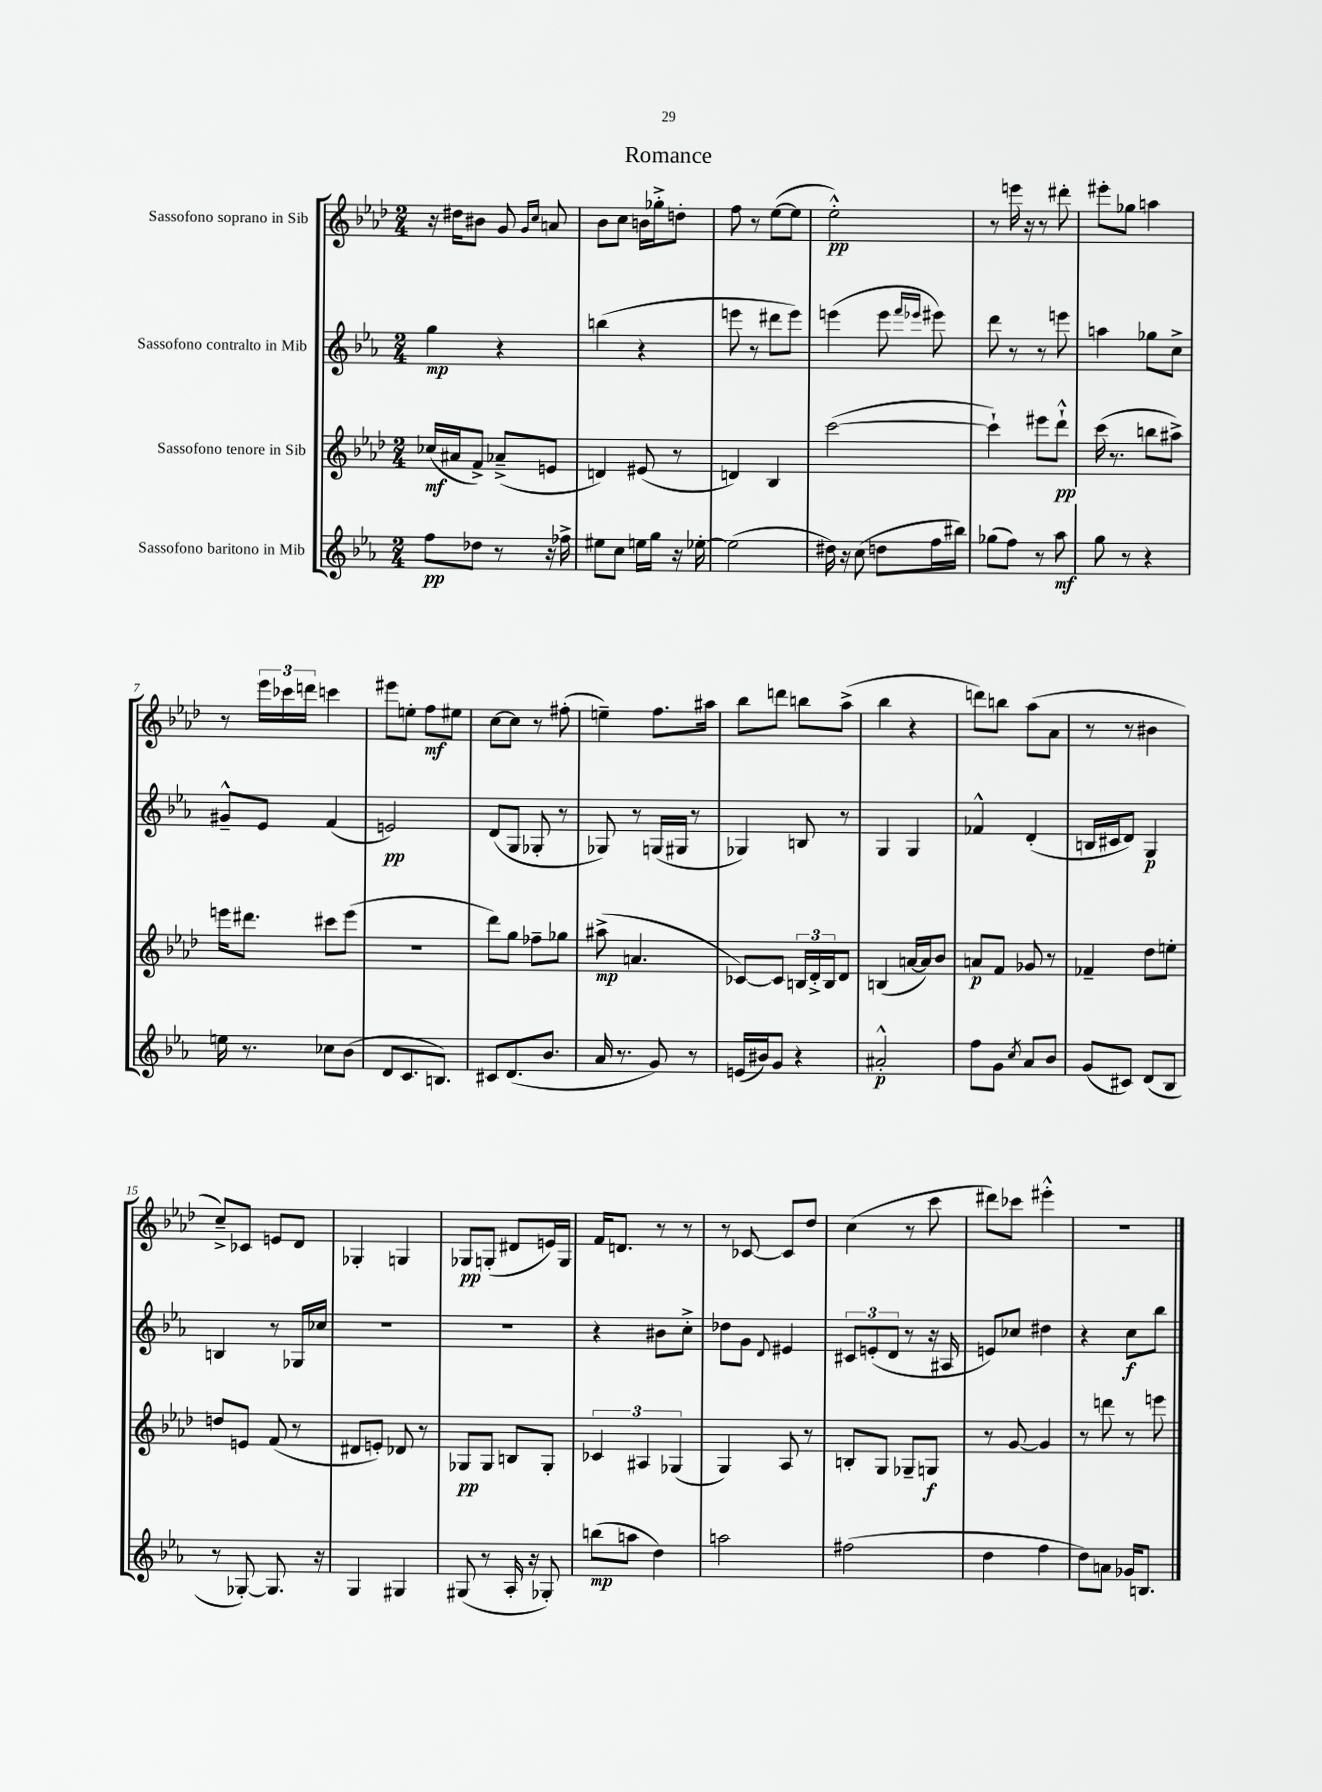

**kern	**dynam	**kern	**dynam	**kern	**dynam	**kern	**dynam
*part4	*part4	*part3	*part3	*part2	*part2	*part1	*part1
*staff4	*staff4	*staff3	*staff3	*staff2	*staff2	*staff1	*staff1
*I"Sassofono baritono in Mib	*	*I"Sassofono tenore in Sib	*	*I"Sassofono contralto in Mib	*	*I"Sassofono soprano in Sib	*
*clefG2	*	*clefG2	*	*clefG2	*	*clefG2	*
*k[b-e-a-]	*	*k[b-e-a-d-]	*	*k[b-e-a-]	*	*k[b-e-a-d-]	*
*M2/4	*	*M2/4	*	*M2/4	*	*M2/4	*
=1	=1	=1	=1	=1	=1	=1	=1
8ff\L	pp	(16cc-X/LL	mf	4gg\	mp	16r	.
.	.	16a#X/J	.	.	.	16dd#X\KL	.
8dd-X\J	.	8f^/J)	.	.	.	8b#X\J	.
8r	.	(8a-X~^/L	.	4r	.	8g/	.
.	.	.	.	.	.	16qqg/LL	.
.	.	.	.	.	.	16qqcc/JJ	.
16r	.	8en/J	.	.	.	8an/	.
16ff-X^\	.	.	.	.	.	.	.
=2	=2	=2	=2	=2	=2	=2	=2
8ee#X\L	.	4dn/)	.	(4bbn\	.	8b-\L	.
8cc\J	.	.	.	.	.	8cc\J	.
16een\LL	.	(8e#X/	.	4r	.	16bn\LL	.
16gg\JJ	.	.	.	.	.	16gg-X'^\J	.
16r	.	8r	.	.	.	8ddn'\J	.
[16ee-X'\	.	.	.	.	.	.	.
=3	=3	=3	=3	=3	=3	=3	=3
(2ee-\]	.	4dn/)	.	8eeen\	.	8ff\	.
.	.	.	.	8r	.	8r	.
.	.	4B-/	.	8ddd#X\L	.	([8ee-\L	.
.	.	.	.	8eee\J)	.	8ee-\J]	.
=4	=4	=4	=4	=4	=4	=4	=4
16dd#X\)	.	([2ccc\	.	(4eeen\	.	2ee-'^^\)	pp
16r	.	.	.	.	.	.	.
(8cc\	.	.	.	.	.	.	.
8ddn\L	.	.	.	8eee\	.	.	.
.	.	.	.	16qqfff/LL	.	.	.
.	.	.	.	16qqeee-X/JJ	.	.	.
16ff\L	.	.	.	8eee#X\)	.	.	.
16bb#X\JJ)	.	.	.	.	.	.	.
=5	=5	=5	=5	=5	=5	=5	=5
(8gg-X\L	.	4ccc`\])	.	8ddd\	.	8r	.
8ff\J)	.	.	.	8r	.	16eeen\	.
.	.	.	.	.	.	16r	.
8r	.	8eee#X\L	.	8r	.	8r	.
8aa-\	mf	8ddd-`^^\J	pp	8eeen\	.	8ddd#X'\	.
=6	=6	=6	=6	=6	=6	=6	=6
8gg\	.	(16ccc\	.	4aan\	.	8eee#X'\L	.
.	.	8.r	.	.	.	.	.
8r	.	.	.	.	.	8gg-X\J	.
4r	.	8bbn\L	.	8gg-X\L	.	4aan\	.
.	.	8aa#X^\J)	.	8cc^\J	.	.	.
!!LO:LB:g=z
=7	=7	=7	=7	=7	=7	=7	=7
16een\	.	16eeen\KL	.	8g#X~^^/L	.	8r	.
8.r	.	8.ddd#X\J	.	.	.	.	.
.	.	.	.	8e-/J	.	24eee-\LL	.
.	.	.	.	.	.	24ccc-X\	.
.	.	.	.	.	.	24dddn\JJ	.
8cc-X\L	.	8ccc#X\L	.	(4f/	.	4cccn\	.
(8b-\J	.	(8eee\J	.	.	.	.	.
=8	=8	=8	=8	=8	=8	=8	=8
8d/L	.	2r	.	2en/)	pp	8eee#X\L	.
8.c/	.	.	.	.	.	8een'\J	.
.	.	.	.	.	.	8ff\L	mf
8.Bn/J)	.	.	.	.	.	.	.
.	.	.	.	.	.	8ee#X\J	.
=9	=9	=9	=9	=9	=9	=9	=9
8c#X/L	.	8ddd-\L)	.	(8d/L	.	[8cc\L	.
(8.d/	.	8gg\J	.	8G/J	.	8cc\J]	.
.	.	8ff-X~\L	.	8G-X'/	.	8r	.
8.b-/J	.	.	.	.	.	.	.
.	.	8gg-X\J	.	8r	.	(8ff#X'\	.
=10	=10	=10	=10	=10	=10	=10	=10
16a-/	.	(8aa#X^\	mp	8G-X/)	.	4een~\)	.
8.r	.	.	.	.	.	.	.
.	.	4.an/	.	8r	.	.	.
8g/)	.	.	.	(16Gn/LL	.	8.ff\L	.
.	.	.	.	16G#X/JJ	.	.	.
8r	.	.	.	8r	.	.	.
.	.	.	.	.	.	16aa#X\Jk	.
=11	=11	=11	=11	=11	=11	=11	=11
(16en/LL	.	[8c-X/L)	.	4G-X/)	.	8bb-\L	.
16b#X/J)	.	.	.	.	.	.	.
8g/J	.	8c-/J]	.	.	.	8dddn\J	.
4r	.	24Bn/LL	.	8Bn/	.	8bbn\L	.
.	.	24d-'^/	.	.	.	.	.
.	.	24B/J	.	.	.	.	.
.	.	8d-/J	.	8r	.	(8aa-^\J	.
=12	=12	=12	=12	=12	=12	=12	=12
2a#X'^^/	p	(4Bn/	.	4G/	.	4bb-\	.
.	.	[16an/LL	.	4G/	.	4r	.
.	.	16a/J])	.	.	.	.	.
.	.	8b-/J	.	.	.	.	.
=13	=13	=13	=13	=13	=13	=13	=13
8ff\L	.	8an/L	p	4f-X^^/	.	8dddn\L)	.
8g\J	.	8f/J	.	.	.	8bbn\J	.
8qcc/	.	.	.	.	.	.	.
8a-/L	.	8g-X/	.	(4d'/	.	(8aa-\L	.
8b-/J	.	8r	.	.	.	8a-\J	.
=14	=14	=14	=14	=14	=14	=14	=14
(8g/L	.	4f-X~/	.	16Bn/LL	.	8r	.
.	.	.	.	16c#X/J	.	.	.
8c#X/J)	.	.	.	8d/J)	.	8r	.
(8d/L	.	8dd-\L	.	4G/	p	4b#X\	.
8B-/J	.	8een'\J	.	.	.	.	.
!!LO:LB:g=z
=15	=15	=15	=15	=15	=15	=15	=15
8r	.	8ddn/L	.	4Bn/	.	8cc~^/L)	.
[8G-X'/)	.	8en/J	.	.	.	8c-X/J	.
8.G-/]	.	(8f/	.	8r	.	8en/L	.
.	.	8r	.	16G-X/LL	.	8d-/J	.
16r	.	.	.	16cc-X/JJ	.	.	.
=16	=16	=16	=16	=16	=16	=16	=16
4G/	.	8d#X/L	.	2r	.	4G-X'/	.
.	.	8en'/J)	.	.	.	.	.
4G#X/	.	8d-X/	.	.	.	4Gn/	.
.	.	8r	.	.	.	.	.
=17	=17	=17	=17	=17	=17	=17	=17
(8G#X/	.	8G-X/L	pp	2r	.	8G-X/L	pp
8r	.	8G-/J	.	.	.	(8Gn'/J	.
16A-'/	.	8Bn/L	.	.	.	8d#X/L	.
16r	.	.	.	.	.	.	.
8G-X'/)	.	8G-'/J	.	.	.	16en/L)	.
.	.	.	.	.	.	16G/JJ	.
=18	=18	=18	=18	=18	=18	=18	=18
(8bbn\L	mp	6c-X/	.	4r	.	16f/KL	.
.	.	.	.	.	.	8.dn/J	.
8aan\J	.	.	.	.	.	.	.
.	.	6A#X/	.	.	.	.	.
4dd\)	.	.	.	8b#X\L	.	8r	.
.	.	(6G-X/	.	.	.	.	.
.	.	.	.	8cc'^\J	.	8r	.
=19	=19	=19	=19	=19	=19	=19	=19
2aan\	.	4G/)	.	8dd-X\L	.	8r	.
.	.	.	.	8g\J	.	[8c-X/	.
.	.	.	.	8qqd/	.	.	.
.	.	8A-/	.	4e#X/	.	8c-/L]	.
.	.	8r	.	.	.	8dd-/J	.
=20	=20	=20	=20	=20	=20	=20	=20
(2ff#X\	.	8Bn'/L	.	12c#X/L	.	(4cc\	.
.	.	.	.	(12en'/	.	.	.
.	.	8G/J	.	.	.	.	.
.	.	.	.	12d/J	.	.	.
.	.	8G-X~/L	.	8r	.	8r	.
.	.	8Gn/J	f	16r	.	8ccc\	.
.	.	.	.	16A#X/	.	.	.
=21	=21	=21	=21	=21	=21	=21	=21
4dd\	.	8r	.	8en/L)	.	8ddd#X\L)	.
.	.	[8g/	.	8cc-X/J	.	8ccc-X\J	.
4ff\	.	4g/]	.	4dd#X\	.	4eee#X'^^\	.
=22	=22	=22	=22	=22	=22	=22	=22
8dd\L)	.	8r	.	4r	.	2r	.
8an\J	.	8dddn\	.	.	.	.	.
16g-X/KL	.	8r	.	8cc\L	f	.	.
8.Bn/J	.	.	.	.	.	.	.
.	.	8eeen\	.	8bb-\J	.	.	.
==	==	==	==	==	==	==	==
*-	*-	*-	*-	*-	*-	*-	*-
